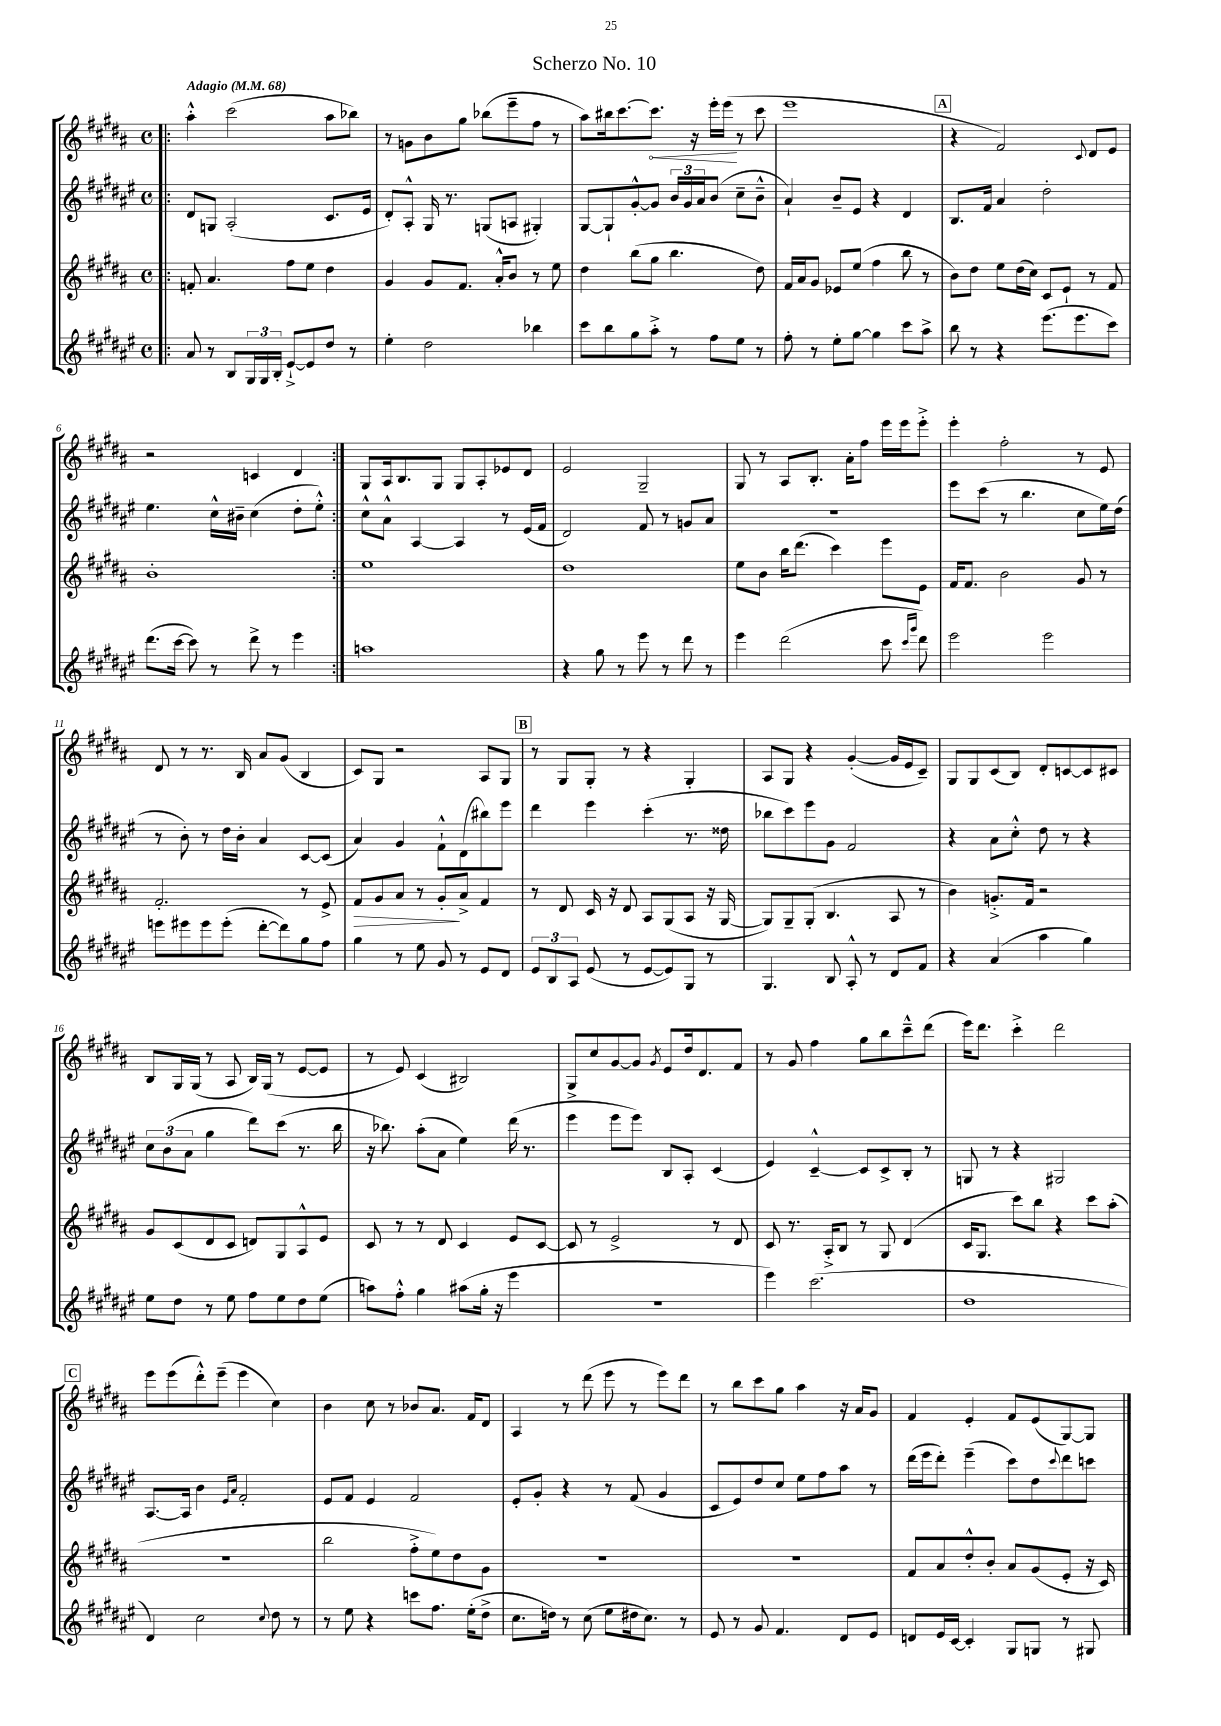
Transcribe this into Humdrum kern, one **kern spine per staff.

**kern	**kern	**dynam	**kern	**kern	**dynam
*part4	*part3	*part3	*part2	*part1	*part1
*staff4	*staff3	*staff3	*staff2	*staff1	*staff1
*clefG2	*clefG2	*	*clefG2	*clefG2	*
*k[f#c#g#d#a#e#]	*k[f#c#g#d#a#]	*	*k[f#c#g#d#a#e#]	*k[f#c#g#d#a#]	*
*M4/4	*M4/4	*	*M4/4	*M4/4	*
*met(c)	*met(c)	*	*met(c)	*met(c)	*
*MM68	*MM68	*	*MM68	*MM68	*
=1!|:	=1!|:	=1!|:	=1!|:	=1!|:	=1!|:
!	!	!	!	!LO:TX:a:B:t=Adagio	!
8a#/	8fn'/	.	8d#/L	4aa#'^^\	.
8r	4.a#/	.	8Gn/J	.	.
8B/L	.	.	(2A#'/	(2ccc#\	.
24G#/L	.	.	.	.	.
24G#/	.	.	.	.	.
24B'/JJ	.	.	.	.	.
[8e#`^/L	8ff#\L	.	.	.	.
8e#/]	8ee\J	.	.	.	.
8dd#/J	4dd#\	.	8.c#/L	8aa#\L	.
8r	.	.	.	8bb-X\J)	.
.	.	.	16e#/Jk	.	.
=2	=2	=2	=2	=2	=2
4ee#'\	4g#/	.	8d#'/L)	8r	.
.	.	.	8A#'^^/J	8gn\L	.
2dd#\	8g#/L	.	16G#/	8b\	.
.	.	.	8.r	.	.
.	8.f#/J	.	.	8gg#\J	.
.	.	.	(8Gn/L	(8bb-X\L	.
.	16a#'^^/KL	.	.	.	.
.	8b/J	.	8An/J	8eee~\	.
4bb-X\	8r	.	4G#X'/)	8ff#\J	.
.	8ee\	.	.	8r	.
=3	=3	=3	=3	=3	=3
8ccc#\L	4dd#\	.	[8G#/L	8aa#\L)	.
8bb\	.	.	8G#`/]	16bb#X\k	.
.	.	.	.	[8.ccc#\	.
8gg#\	(8bb\L	.	[8g#'^^/	.	.
!	!	!	!	!	!LO:HP:b
8aa#'^\J	8gg#\J	.	8g#/J]	8.ccc#\J]	<
8r	4.bb\	.	24b/LL	.	.
.	.	.	24g#/	.	.
.	.	.	.	16r	.
.	.	.	24a#/J	.	.
8ff#\L	.	.	(8b/J	16eee'\LL	.
.	.	.	.	(16eee\JJ	.
8ee#\J	.	.	8cc#~\L	8r	[
8r	8dd#\)	.	8b~^^\J	8ccc#\	.
=4	=4	=4	=4	=4	=4
8ff#'\	16f#/LL	.	4a#`/)	1eee	.
.	16a#/J	.	.	.	.
8r	8g#/J	.	.	.	.
8ee#'\L	8e-X/L	.	8b~/L	.	.
[8gg#\J	(8ee/J	.	8e#/J	.	.
4gg#\]	4ff#\	.	4r	.	.
8ccc#\L	8bb\	.	4d#/	.	.
8aa#^\J	8r	.	.	.	.
!!LO:REH:place=s1:t=A
=5	=5	=5	=5	=5	=5
8bb\	8b\L)	.	8.B/L	4r	.
8r	8dd#\J	.	.	.	.
.	.	.	16f#/Jk	.	.
4r	8ee\L	.	4a#/	2f#/)	.
.	(16dd#\L	.	.	.	.
.	16cc#\JJ)	.	.	.	.
(8.eee#\L	8c#/L	.	2dd#'\	.	.
.	8e`/J	.	.	.	.
8.eee#\	.	.	.	.	.
.	.	.	.	8qqc#/	.
.	8r	.	.	8d#/L	.
8ccc#\J)	8f#/	.	.	8e/J	.
!!LO:LB:g=z
=6	=6	=6	=6	=6	=6
(8.ddd#\L	1b'	.	4.ee#\	2r	.
[16ccc#\Jk	.	.	.	.	.
8ccc#\])	.	.	.	.	.
8r	.	.	16cc#^^\LL	.	.
.	.	.	16b#X~\JJ	.	.
8ddd#^\	.	.	(4cc#\	4cn/	.
8r	.	.	.	.	.
4eee#\	.	.	8dd#'\L	4d#/	.
.	.	.	8ee#'^^\J)	.	.
=7:|!	=7:|!	=7:|!	=7:|!	=7:|!	=7:|!
1aan	1ee	.	8cc#^^\L	8G#/L	.
.	.	.	8a#^^\J	16A#/k	.
.	.	.	.	8.B/	.
.	.	.	[4A#/	.	.
.	.	.	.	8G#/J	.
.	.	.	4A#/]	8G#/L	.
.	.	.	.	8A#'/	.
.	.	.	8r	8e-X/	.
.	.	.	(16e#/LL	8d#/J	.
.	.	.	16f#/JJ	.	.
=8	=8	=8	=8	=8	=8
4r	1dd#	.	2d#/)	2e/	.
8gg#\	.	.	.	.	.
8r	.	.	.	.	.
8eee#\	.	.	8f#/	2G#~/	.
8r	.	.	8r	.	.
8ddd#\	.	.	8gn/L	.	.
8r	.	.	8a#/J	.	.
=9	=9	=9	=9	=9	=9
4eee#\	8ee\L	.	1r	8G#/	.
.	8b\J	.	.	8r	.
(2ddd#\	16bb\KL	.	.	8A#/L	.
.	(8.ddd#\J	.	.	.	.
.	.	.	.	8.B'/J	.
.	4ccc#\)	.	.	.	.
.	.	.	.	16a#'\KL	.
.	.	.	.	8ff#\J	.
8ccc#\	8eee\L	.	.	16eee\LL	.
.	.	.	.	16eee\J	.
16qqccc#/LL	.	.	.	.	.
16qqggg#/JJ	.	.	.	.	.
8ddd#\)	8e\J	.	.	8eee'^\J	.
=10	=10	=10	=10	=10	=10
2eee#\	16f#/KL	.	8eee#\L	4eee'\	.
.	8.f#/J	.	.	.	.
.	.	.	(8ccc#\J	.	.
.	2b\	.	8r	2ff#'\	.
.	.	.	4.bb\	.	.
2eee#\	.	.	.	.	.
.	8g#/	.	8cc#\L	8r	.
.	8r	.	16ee#\L)	8e/	.
.	.	.	(16dd#\JJ	.	.
!!LO:LB:g=z
=11	=11	=11	=11	=11	=11
8eeen\L	2.f#'/	.	8r	8d#/	.
8eee#X\	.	.	8b'\)	8r	.
8eee#\	.	.	8r	8.r	.
(8eee#'\J	.	.	16dd#\LL	.	.
.	.	.	16b'\JJ	16B/	.
[8ddd#'\L	.	.	4a#/	8a#/L	.
8ddd#\])	.	.	.	(8g#/J	.
8gg#\	8r	.	[8c#/L	4B/	.
8ff#\J	8e^/	.	(8c#/J]	.	.
=12	=12	=12	=12	=12	=12
!	!	!LO:HP:b	!	!	!
4gg#\	8f#/L	>	4a#/)	8c#/L)	.
.	8g#/	.	.	8G#/J	.
8r	8a#/J	.	4g#/	2r	.
8ee#\	8r	.	.	.	.
8g#/	8g#'/L	.	8f#`^^\L	.	.
8r	8a#^/J	]	(8d#\	.	.
8e#/L	4f#/	.	8bb#X\)	8A#/L	.
8d#/J	.	.	8eee#\J	8G#/J	.
!!LO:REH:place=s1:t=B
=13	=13	=13	=13	=13	=13
12e#/L	8r	.	4ddd#\	8r	.
12B/	.	.	.	.	.
.	8d#/	.	.	8G#/L	.
12A#/J	.	.	.	.	.
(8e#/	16c#/	.	4eee#\	8G#'/J	.
.	16r	.	.	.	.
8r	8d#/	.	.	8r	.
[8e#/L	8A#/L	.	(4ccc#'\	4r	.
8e#/])	(8G#/	.	.	.	.
8G#/J	8A#/J	.	8.r	4G#'/	.
8r	16r	.	.	.	.
.	[16G#/	.	16dd##X\	.	.
=14	=14	=14	=14	=14	=14
4.G#/	8G#/L])	.	8bb-X\L	8A#/L	.
.	8G#~/	.	8ccc#\)	8G#/J	.
.	(8G#'/J	.	8eee#\	4r	.
8B/	4.B/	.	8g#\J	.	.
8A#'^^/	.	.	2f#/	([4g#'/	.
8r	.	.	.	.	.
8d#/L	8A#/	.	.	16g#/LL]	.
.	.	.	.	16e/J	.
8f#/J	8r	.	.	8c#~/J)	.
=15	=15	=15	=15	=15	=15
4r	4b\)	.	4r	8G#/L	.
.	.	.	.	8G#/	.
(4a#/	8.gn'^/L	.	8a#\L	(8c#/	.
.	.	.	8cc#'^^\J	8B/J)	.
.	16f#/Jk	.	.	.	.
4aa#\	2r	.	8dd#\	8d#'/L	.
.	.	.	8r	[8cn/	.
4gg#\)	.	.	4r	8c/]	.
.	.	.	.	8c#X/J	.
!!LO:LB:g=z
=16	=16	=16	=16	=16	=16
8ee#\L	8g#/L	.	12cc#\L	8B/L	.
.	.	.	(12b\	.	.
8dd#\J	(8c#/	.	.	16G#/L	.
.	.	.	12a#\J	.	.
.	.	.	.	(16G#/JJ	.
8r	8d#/	.	4gg#\	8r	.
8ee#\	8c#/J	.	.	8A#/	.
8ff#\L	8dn/L)	.	8ddd#\L)	16B/LL)	.
.	.	.	.	(16G#/JJ	.
8ee#\	8G#/	.	(8ccc#\J	8r	.
8dd#\	8A#^^/	.	8.r	[8e/L	.
(8ee#\J	8e/J	.	.	8e/J]	.
.	.	.	16bb\	.	.
=17	=17	=17	=17	=17	=17
8aan\L)	8c#/	.	16r	8r	.
.	.	.	8.bb-X\)	.	.
8ff#'^^\J	8r	.	.	8e/)	.
4gg#\	8r	.	(8aa#'\L	(4c#/	.
.	8d#/	.	8a#\J	.	.
(8aa#X\L	4c#/	.	4ee#\)	2B#X/)	.
16gg#'\Jk	.	.	.	.	.
16r	.	.	.	.	.
4eee#\	8e/L	.	(16ddd#\	.	.
.	.	.	8.r	.	.
.	[8c#/J	.	.	.	.
=18	=18	=18	=18	=18	=18
1r	8c#/]	.	4eee#\	8G#^/L	.
.	8r	.	.	8cc#/	.
.	2e^/	.	8eee#\L	[8g#/	.
.	.	.	8eee#\J)	8g#/J]	.
.	.	.	.	8qg#/	.
.	.	.	8B/L	8e/L	.
.	.	.	8A#'/J	16dd#/k	.
.	.	.	.	8.d#/	.
.	8r	.	(4c#/	.	.
.	8d#/	.	.	8f#/J	.
=19	=19	=19	=19	=19	=19
4eee#\)	8c#/	.	4e#/)	8r	.
.	8.r	.	.	8g#/	.
(2.ccc#\	.	.	[4c#~^^/	4ff#\	.
.	16A#'^/KL	.	.	.	.
.	8B/J	.	.	.	.
.	8r	.	8c#/L]	8gg#\L	.
.	8G#/	.	8c#^/	8bb\	.
.	(4d#/	.	8B'/J	8ccc#~^^\	.
.	.	.	8r	(8ddd#\J	.
=20	=20	=20	=20	=20	=20
1dd#	16c#/KL	.	8Gn/	16eee\KL)	.
.	8.G#/J	.	.	8.ddd#\J	.
.	.	.	8r	.	.
.	8ccc#\L)	.	4r	4ccc#'^\	.
.	8bb\J	.	.	.	.
.	4r	.	2G#X/	2ddd#\	.
.	8ccc#\L	.	.	.	.
.	(8aa#'\J	.	.	.	.
!!LO:LB:g=z
!!LO:REH:place=s1:t=C
=21	=21	=21	=21	=21	=21
4d#/)	1r	.	[8.A#/L	8eee\L	.
.	.	.	.	(8eee\	.
.	.	.	16A#/Jk]	.	.
2cc#\	.	.	4b\	8ddd#'^^\)	.
.	.	.	.	(8eee~\J	.
.	.	.	16qqe#/LL	.	.
.	.	.	16qqa#/JJ	.	.
.	.	.	2f#'/	4eee\	.
8qqcc#/	.	.	.	.	.
8dd#\	.	.	.	4cc#\)	.
8r	.	.	.	.	.
=22	=22	=22	=22	=22	=22
8r	2bb\	.	8e#/L	4b\	.
8ee#\	.	.	8f#/J	.	.
4r	.	.	4e#/	8cc#\	.
.	.	.	.	8r	.
8cccn\L	8ff#'^\L	.	2f#/	8b-X/L	.
8.ff#\J	8ee\)	.	.	8.a#/J	.
.	8dd#\	.	.	.	.
(16ee#'\KL	.	.	.	16f#/KL	.
8dd#^\J	8g#\J	.	.	8d#/J	.
=23	=23	=23	=23	=23	=23
8.cc#\L	1r	.	8e#'/L	4A#/	.
.	.	.	8g#'/J	.	.
16ddn\Jk)	.	.	.	.	.
8r	.	.	4r	8r	.
(8cc#\	.	.	.	(8ddd#\	.
8ee#\L	.	.	8r	8eee\	.
16dd#X\k	.	.	(8f#/	8r	.
8.cc#\J)	.	.	.	.	.
.	.	.	4g#/	8eee\L)	.
8r	.	.	.	8ddd#\J	.
=24	=24	=24	=24	=24	=24
8e#/	1r	.	8c#/L	8r	.
8r	.	.	8e#/)	8bb\L	.
8g#/	.	.	8dd#/	8ccc#\	.
4.f#/	.	.	8cc#/J	8gg#\J	.
.	.	.	8ee#\L	4aa#\	.
.	.	.	8ff#\	.	.
8d#/L	.	.	8aa#\J	16r	.
.	.	.	.	16a#/KL	.
8e#/J	.	.	8r	8g#/J	.
=25	=25	=25	=25	=25	=25
8dn/L	8f#/L	.	(16ddd#\LL	4f#/	.
.	.	.	16eee#\J	.	.
16e#/L	8a#/	.	8ddd#'\J)	.	.
[16c#/JJ	.	.	.	.	.
4c#'/]	8dd#'^^/	.	(4eee#~\	4e'/	.
.	8b'/J	.	.	.	.
8G#/L	8a#/L	.	8ccc#\L)	8f#/L	.
8Gn/J	(8g#/	.	8dd#\	(8e/	.
.	.	.	8qqccc#/	.	.
8r	8e'/J	.	8ddd#\	[8G#/)	.
8G#X/	16r	.	8cccn\J	8G#/J]	.
.	16c#/)	.	.	.	.
==	==	==	==	==	==
*-	*-	*-	*-	*-	*-
